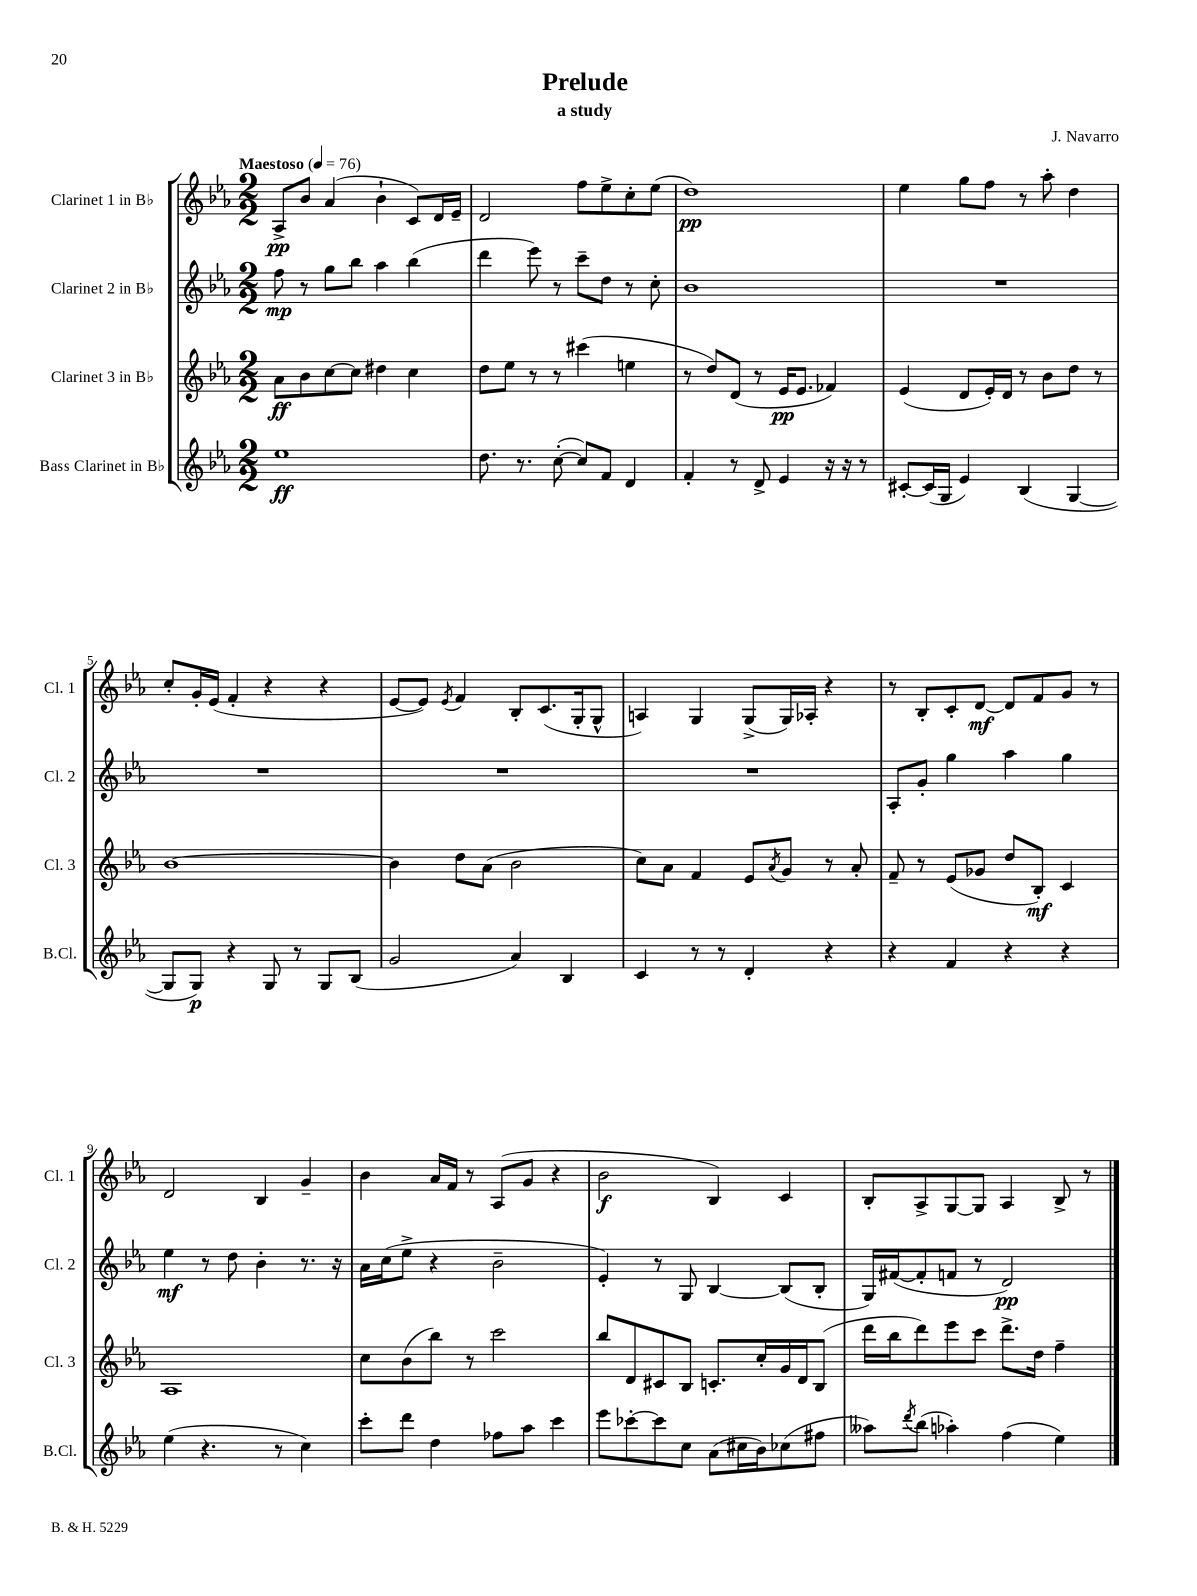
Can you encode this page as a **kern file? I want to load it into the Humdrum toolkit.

**kern	**kern	**kern	**kern
*staff4	*staff3	*staff2	*staff1
*clefG2	*clefG2	*clefG2	*clefG2
*k[b-e-a-]	*k[b-e-a-]	*k[b-e-a-]	*k[b-e-a-]
*M2/2	*M2/2	*M2/2	*M2/2
*MM76	*MM76	*MM76	*MM76
1ee-	8a-	8ff	8A-^
.	8b-	8r	8b-
.	[8cc	8gg	(4a-
.	8cc]	8bb-	.
.	4dd#	4aa-	4b-`
.	4cc	(4bb-	8c)
.	.	.	16d
.	.	.	16e-~
=	=	=	=
8.dd	8dd	4ddd	2d
.	8ee-	.	.
8.r	.	.	.
.	8r	8eee-)	.
([8cc'	8r	8r	.
8cc])	(4ccc#	8ccc~	8ff
8f	.	8dd	8ee-^
4d	4ee	8r	8cc'
.	.	8cc'	(8ee-
=	=	=	=
4f'	8r	1b-	1dd)
.	8dd)	.	.
8r	(8d	.	.
8d^	8r	.	.
4e-	16e-	.	.
.	8.e-	.	.
16r	4f-)	.	.
16r	.	.	.
8r	.	.	.
=	=	=	=
[8c#'	(4e-	1r	4ee-
(16c#]	.	.	.
16G	.	.	.
4e-)	8d	.	8gg
.	16e-')	.	8ff
.	16d	.	.
(4B-	8r	.	8r
.	8b-	.	8aa-'
[4G	8dd	.	4dd
.	8r	.	.
=	=	=	=
8G]	[1b-	1r	8cc'
8G)	.	.	16g'
.	.	.	(16e-
4r	.	.	4f'
8G	.	.	4r
8r	.	.	.
8G	.	.	4r
(8B-	.	.	.
=	=	=	=
2g	4b-]	1r	[8e-
.	.	.	8e-])
.	.	.	8qe-
.	8dd	.	4f
.	(8a-	.	.
4a-)	2b-	.	8B-'
.	.	.	(8.c
4B-	.	.	.
.	.	.	16G'
.	.	.	8G^^
=	=	=	=
4c	8cc)	1r	4A)
.	8a-	.	.
8r	4f	.	4G
8r	.	.	.
4d'	8e-	.	(8G^
.	8qa-	.	.
.	8g	.	16G)
.	.	.	16A-'
4r	8r	.	4r
.	8a-'	.	.
=	=	=	=
4r	8f~	8A-'	8r
.	8r	8g'	8B-'
4f	(8e-	4gg	8c'
.	8g-	.	[8d
4r	8dd	4aa-	8d]
.	8B-')	.	8f
4r	4c	4gg	8g
.	.	.	8r
=	=	=	=
(4ee-	1A-	4ee-	2d
4.r	.	8r	.
.	.	8dd	.
.	.	4b-'	4B-
8r	.	.	.
4cc)	.	8.r	4g~
.	.	16r	.
=	=	=	=
8ccc'	8cc	16a-	4b-
.	.	(16cc	.
8ddd	(8b-	8ee-^	.
4dd	8bb-)	4r	16a-
.	.	.	16f
.	8r	.	8r
8ff-	2ccc	2b-~	(8A-
8aa-	.	.	8g
4ccc	.	.	4r
=	=	=	=
8eee-	8bb-	4e-')	2b-
[8ccc-'	8d	.	.
8ccc-]	8c#	8r	.
8cc	8B-	8G	.
(8a-	8.c'	[4B-	4B-)
16cc#	.	.	.
16b-)	16cc'	.	.
(8cc-	16g	(8B-]	4c
.	16d	.	.
8ff#	(8B-	8B-'	.
=	=	=	=
8aa--)	16ddd	16G)	8B-'
.	16bb-	([16f#	.
8qddd	.	.	.
(8bb-	8ddd)	8f#']	8A-^
4aa-')	8eee-	8f	[8G
.	8ccc	8r	8G]
(4ff	8.ddd^	2d)	4A-
.	16dd	.	.
4ee-)	4ff~	.	8B-^
.	.	.	8r
==	==	==	==
*-	*-	*-	*-
